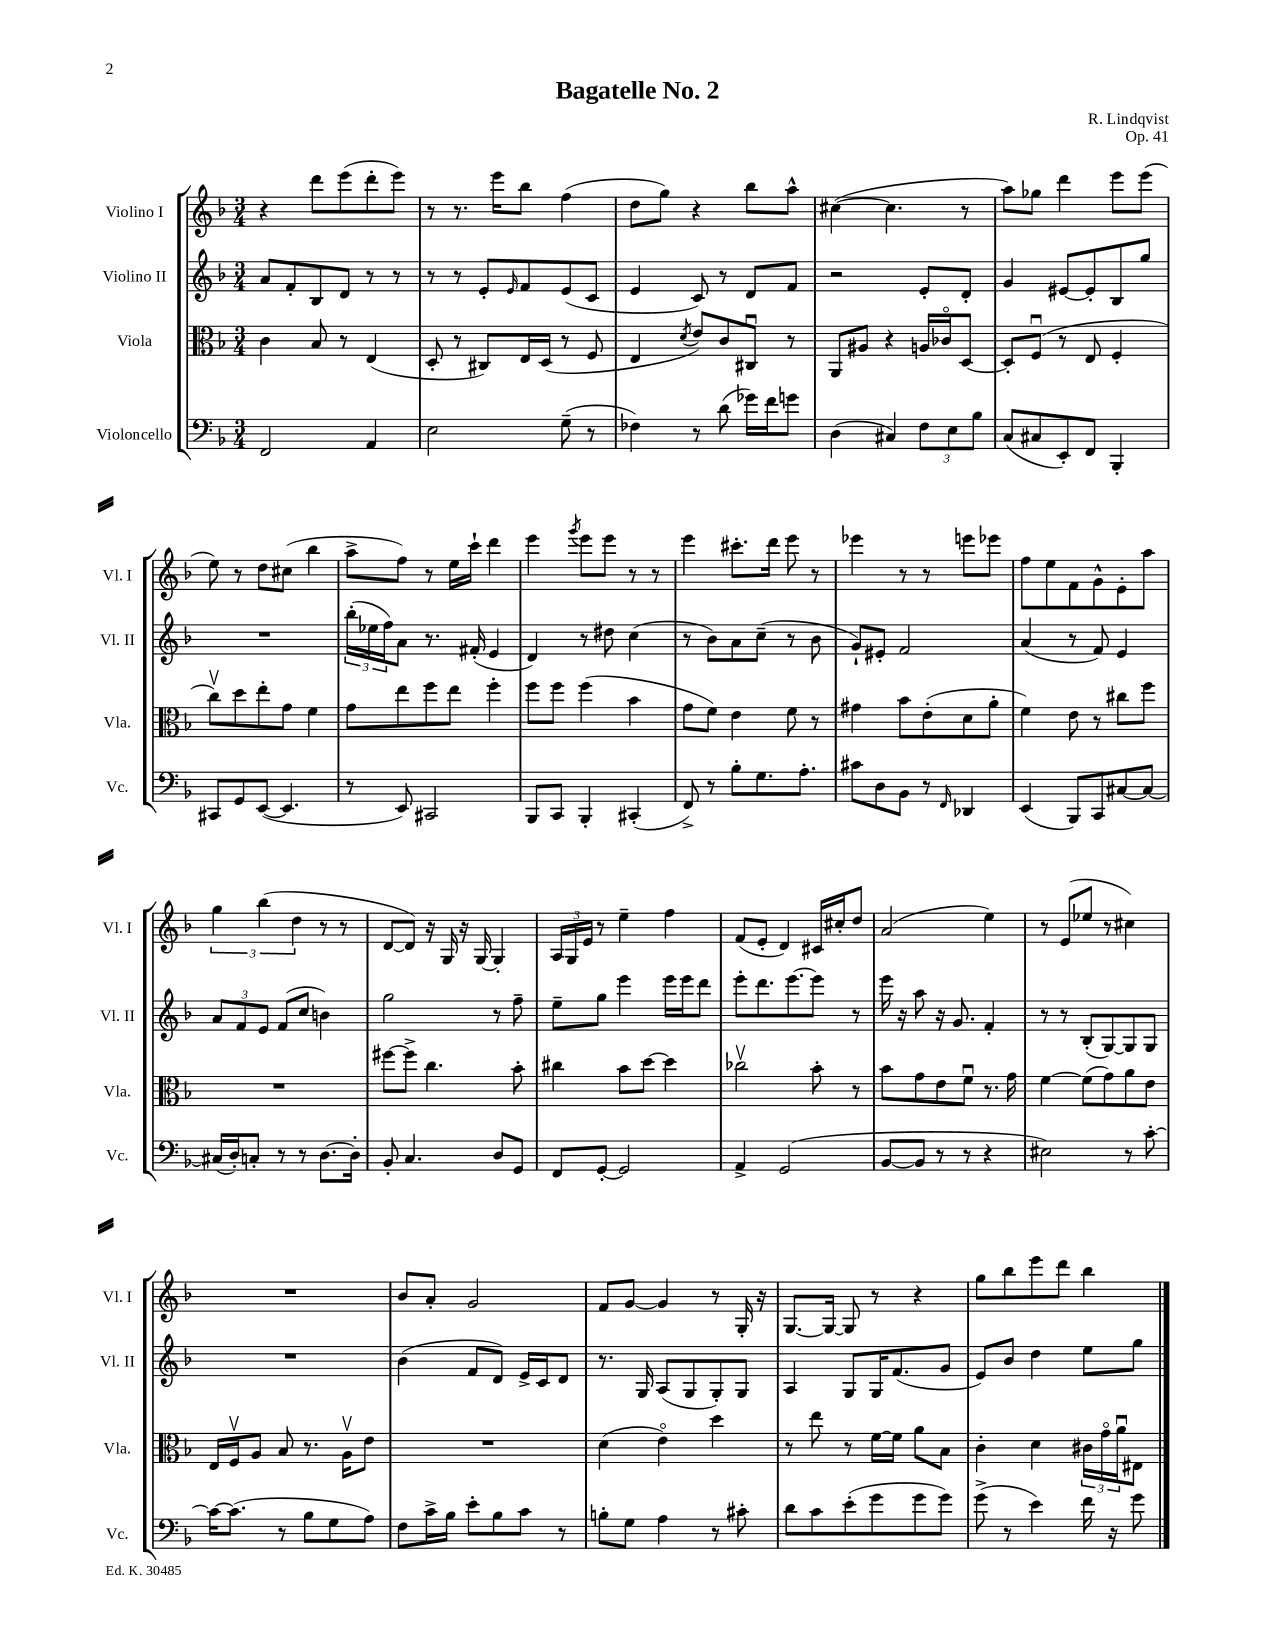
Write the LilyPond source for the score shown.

\header { title = "Bagatelle No. 2" composer = "R. Lindqvist" opus = "Op. 41" }
<<
\new StaffGroup <<
\new Staff = "s0" \with { instrumentName = "Violino I" shortInstrumentName = "Vl. I" } {
    \clef treble \key f \major \numericTimeSignature \time 3/4
    r4 d'''8 e'''8( d'''8-. e'''8) |
    r8 r8. e'''16 bes''8 f''4( |
    d''8 g''8) r4 bes''8 a''8-^ |
    cis''4~( cis''4. r8 |
    a''8) ges''8 d'''4 e'''8 e'''8( |
    e''8) r8 d''8 cis''8( bes''4 |
    a''8-> f''8) r8 e''16 c'''16-! d'''4 |
    e'''4 \acciaccatura { g'''8 } e'''8 e'''8 r8 r8 |
    e'''4 cis'''8.-. d'''16 e'''8 r8 |
    ees'''4 r8 r8 e'''8 ees'''8 |
    f''8 e''8 f'8 g'8-^ e'8-. a''8 |
    \tuplet 3/2 { g''4 bes''4( d''4 } r8 r8 |
    d'8~ d'8) r16 g16 r16 g16~ g4-. |
    \tuplet 3/2 { a16 g16 e'16 } r8 e''4-- f''4 |
    f'8( e'8-. d'4) cis'16 cis''16-. d''8 |
    a'2( e''4) |
    r8 e'8( ees''8 r8 cis''4) |
    R2. |
    bes'8 a'8-. g'2 |
    f'8 g'8~ g'4 r8 g16-. r16 |
    g8.~ g16~ g8 r8 r4 |
    g''8 bes''8 e'''8 d'''8 bes''4 \bar "|." |
}
\new Staff = "s1" \with { instrumentName = "Violino II" shortInstrumentName = "Vl. II" } {
    \clef treble \key f \major \numericTimeSignature \time 3/4
    a'8 f'8-. bes8 d'8 r8 r8 |
    r8 r8 e'8-. \grace { e'16 } f'8 e'8( c'8 |
    e'4 c'8) r8 d'8 f'8 |
    r2 e'8-. d'8-. |
    g'4 eis'8~ eis'8-. bes8 g''8 |
    R2. |
    \tuplet 3/2 { bes''16-.( ees''16 f''16) } a'8 r8. fis'16-.( e'4 |
    d'4) r8 dis''8 c''4( |
    r8 bes'8) a'8 c''8--( r8 bes'8 |
    g'8-!) eis'8-. f'2 |
    a'4( r8 f'8) e'4 |
    \tuplet 3/2 { a'8 f'8 e'8 } f'8( c''8 b'4) |
    g''2 r8 f''8-- |
    e''8-- g''8 e'''4 e'''16 e'''16 d'''8 |
    e'''8-. d'''8. e'''8.~ e'''8 r8 |
    e'''16 r16 a''8 r16 g'8. f'4-. |
    r8 r8 bes8-.( g8~) g8 g8 |
    R2. |
    bes'4( f'8 d'8) e'16-> c'16 d'8 |
    r8. g16 a8( g8 g8-.) g8 |
    a4 g8 g16 f'8.( g'8 |
    e'8) bes'8 d''4 e''8 g''8 \bar "|." |
}
\new Staff = "s2" \with { instrumentName = "Viola" shortInstrumentName = "Vla." } {
    \clef alto \key f \major \numericTimeSignature \time 3/4
    c'4 bes8 r8 e4( |
    d8-. r8 cis8) e16 d16( r8 f8 |
    e4 \acciaccatura { d'8 } e'8) c'8 cis8\downbow r8 |
    a,8 ais8 r4 a16 ces'16\flageolet d8~ |
    d8-. f8\downbow( r8 e8 f4-. |
    c''8\upbow) d''8 e''8-. g'8 f'4 |
    g'8 e''8 f''8 e''8 f''4-. |
    f''8 f''8 f''4( bes'4 |
    g'8 f'8) e'4 f'8 r8 |
    gis'4 bes'8 e'8-.( d'8 a'8-. |
    f'4) e'8 r8 cis''8 f''8 |
    R2. |
    fis''8~ fis''8-> c''4. bes'8-. |
    cis''4 bes'8 d''8~ d''4 |
    ces''2\upbow bes'8-. r8 |
    bes'8 g'8 e'8 f'8\downbow r8. g'16 |
    f'4~ f'8( g'8) a'8 e'8 |
    e16 f16\upbow a8 bes8 r8. a16\upbow e'8 |
    R2. |
    d'4( e'4\flageolet) d''4 |
    r8 e''8 r8 f'16~ f'16 a'8 bes8 |
    c'4-. d'4 \tuplet 3/2 { cis'16 g'16\flageolet a'16\downbow } eis8 \bar "|." |
}
\new Staff = "s3" \with { instrumentName = "Violoncello" shortInstrumentName = "Vc." } {
    \clef bass \key f \major \numericTimeSignature \time 3/4
    f,2 a,4 |
    e2 g8--( r8 |
    fes4) r8 d'8( ges'16) f'16 g'8 |
    d4( cis4) \tuplet 3/2 { f8 e8 bes8 } |
    c8( cis8 e,8-.) f,8 bes,,4-. |
    cis,8 g,8 e,8~( e,4. |
    r8 e,8) cis,2 |
    bes,,8 c,8 bes,,4-. cis,4-.( |
    f,8->) r8 bes8-. g8. a8.-. |
    cis'8 d8 bes,8 r8 \grace { f,16 } des,4 |
    e,4( bes,,8) c,8 cis8~ cis8~ |
    cis16( d16-.) c8-. r8 r8 d8.~ d16-. |
    bes,8-. c4. d8 g,8 |
    f,8 g,8~-. g,2 |
    a,4-> g,2( |
    bes,8~ bes,8 r8 r8 r4 |
    eis2) r8 c'8~-. |
    c'16~ c'8.( r8 bes8 g8 a8) |
    f8 c'16-> bes16 e'8-. bes8 c'8 r8 |
    b8-. g8 a4 r8 cis'8-. |
    d'8 c'8 e'8-.( g'8 g'8 g'8) |
    g'8->( r8 e'4) f'16 r16 g'8 \bar "|." |
}
>>
>>
\layout { \context { \Score \remove "Bar_number_engraver" } }
